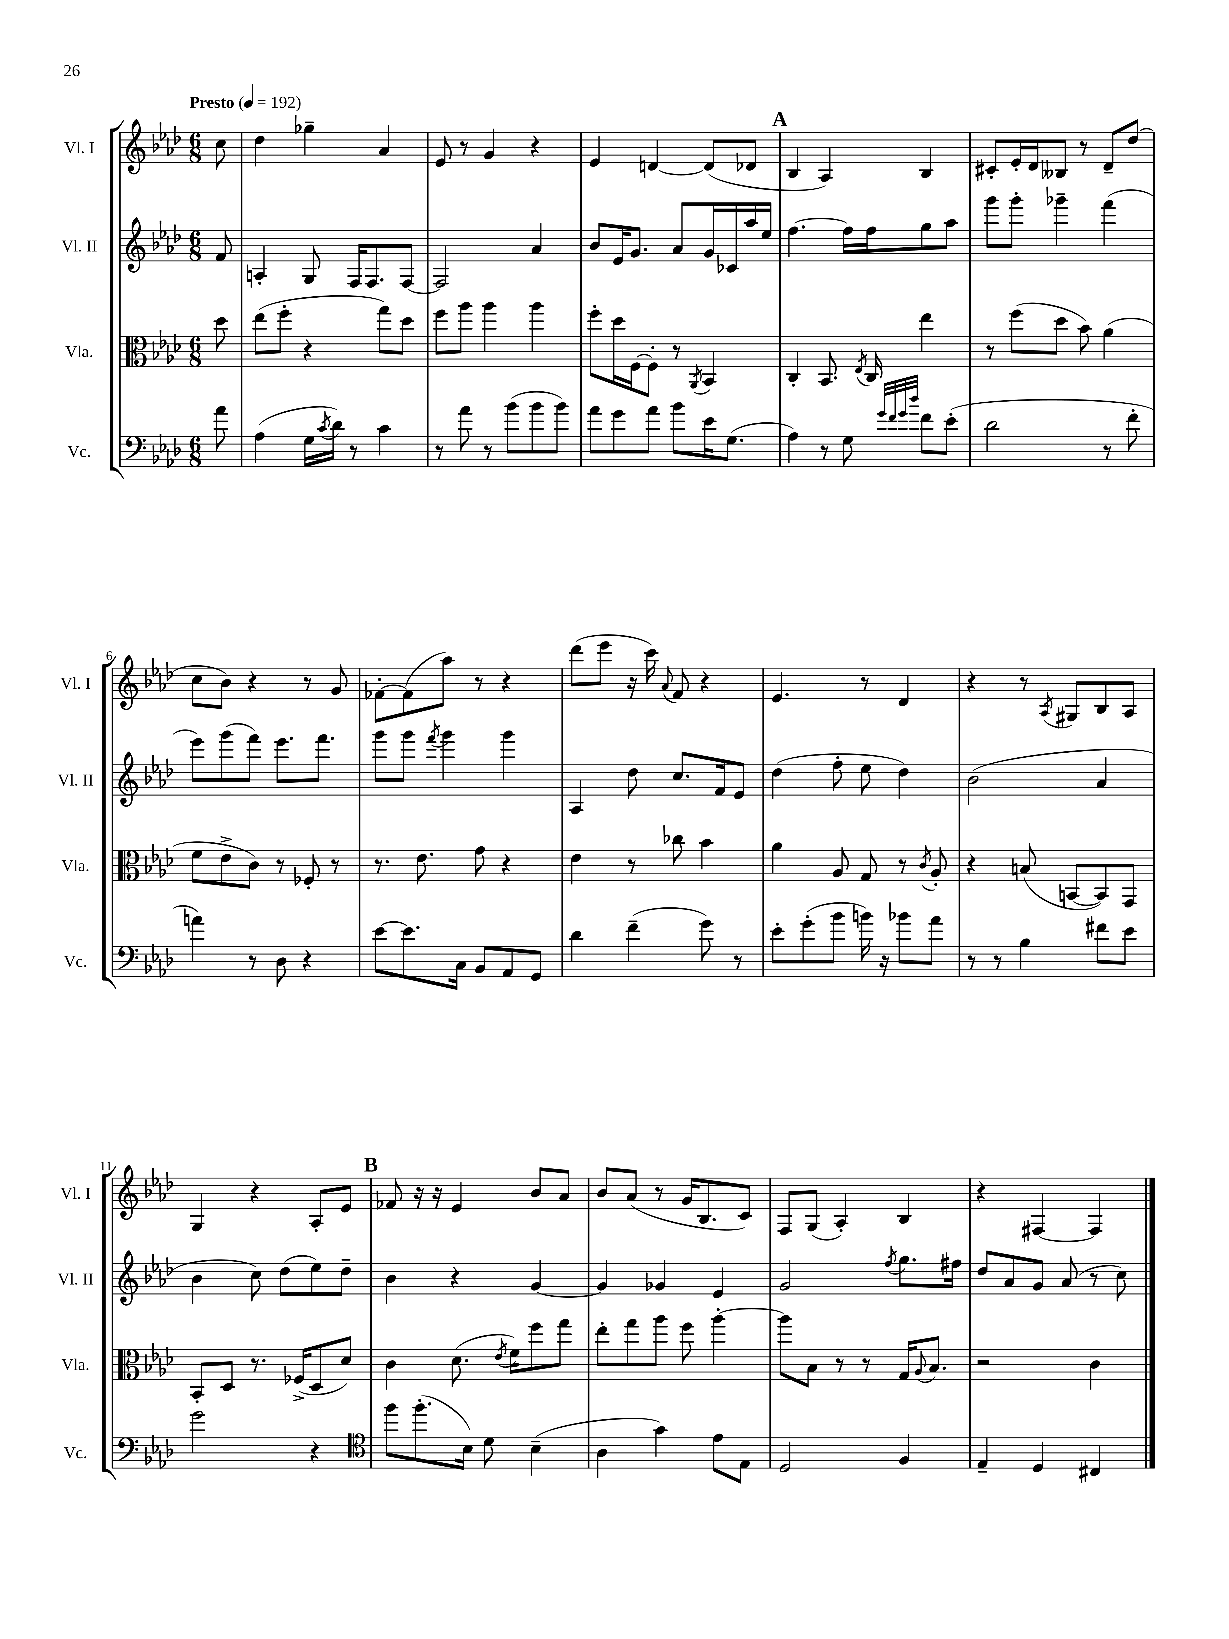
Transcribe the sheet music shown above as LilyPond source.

<<
\new StaffGroup <<
\new Staff = "s0" \with { instrumentName = "Vl. I" shortInstrumentName = "Vl. I" } {
    \clef treble \key aes \major \numericTimeSignature \time 6/8 \partial 8 \tempo "Presto" 4 = 192
    c''8 |
    des''4 ges''4-- aes'4 |
    ees'8 r8 g'4 r4 |
    ees'4 d'4~ d'8( des'8 |
    \mark \markup { \bold "A" } bes4 aes4) bes4 |
    cis'8-. ees'16-. des'16 beses8 r8 des'8-- des''8( |
    c''8 bes'8) r4 r8 g'8 |
    fes'8~-. fes'8( aes''8) r8 r4 |
    des'''8( ees'''8 r16 c'''16) \appoggiatura { aes'8 } f'8 r4 |
    ees'4. r8 des'4 |
    r4 r8 \acciaccatura { aes8 } gis8 bes8 aes8 |
    g4 r4 aes8-. ees'8 |
    \mark \markup { \bold "B" } fes'8 r16 r16 ees'4 bes'8 aes'8 |
    bes'8 aes'8( r8 g'16 bes8. c'8) |
    f8 g8( aes4-.) bes4 |
    r4 fis4~ fis4 \bar "|." |
}
\new Staff = "s1" \with { instrumentName = "Vl. II" shortInstrumentName = "Vl. II" } {
    \clef treble \key aes \major \numericTimeSignature \time 6/8 \partial 8
    f'8 |
    a4-. g8 f16 f8. f8~ |
    f2 aes'4 |
    bes'8 ees'16 g'8. aes'8 g'16 ces'16 aes''16 ees''16 |
    \mark \markup { \bold "A" } f''4.~ f''16 f''16 g''8 aes''8 |
    g'''8 g'''8-. ges'''4-- f'''4( |
    ees'''8) g'''8( f'''8) ees'''8. f'''8. |
    g'''8 g'''8 \acciaccatura { f'''8 } g'''4 g'''4 |
    aes4 des''8 c''8. f'16 ees'8 |
    des''4( f''8-. ees''8 des''4) |
    bes'2( aes'4 |
    bes'4 c''8) des''8( ees''8) des''8-- |
    \mark \markup { \bold "B" } bes'4 r4 g'4~ |
    g'4 ges'4 ees'4 |
    g'2 \acciaccatura { f''8 } g''8. fis''16 |
    des''8 aes'8 g'8 aes'8( r8 c''8) \bar "|." |
}
\new Staff = "s2" \with { instrumentName = "Vla." shortInstrumentName = "Vla." } {
    \clef alto \key aes \major \numericTimeSignature \time 6/8 \partial 8
    des''8 |
    ees''8( f''8-. r4 g''8) des''8 |
    f''8 aes''8 aes''4 aes''4 |
    f''8-. des''16 f16~ f8-. r8 \acciaccatura { aes,8 } bes,4 |
    \mark \markup { \bold "A" } c4-. bes,8. \acciaccatura { ees8 } c16 ees''4 |
    r8 f''8( des''8 bes'8) aes'4( |
    f'8 ees'8-> c'8) r8 fes8-. r8 |
    r8. ees'8. g'8 r4 |
    ees'4 r8 ces''8 bes'4 |
    aes'4 aes8 g8 r8 \acciaccatura { c'8 } aes8-. |
    r4 b8( b,8~ b,8) g,8 |
    bes,8-. des8 r8. fes16->( des8 des'8) |
    \mark \markup { \bold "B" } c'4 des'8.( \acciaccatura { ees'8 } f'16) f''8 g''8 |
    ees''8-. g''8 aes''8 f''8 aes''4~-. |
    aes''8 bes8 r8 r8 g16 \appoggiatura { aes8 } bes8. |
    r2 c'4 \bar "|." |
}
\new Staff = "s3" \with { instrumentName = "Vc." shortInstrumentName = "Vc." } {
    \clef bass \key aes \major \numericTimeSignature \time 6/8 \partial 8
    aes'8 |
    aes4( g16 \acciaccatura { c'8 } des'16) r8 c'4 |
    r8 aes'8 r8 bes'8( bes'8 bes'8) |
    aes'8 g'8 aes'8 bes'8 ees'16 g8.( |
    \mark \markup { \bold "A" } aes4) r8 g8 \grace { g'32 f'32 g'32 des''32 } f'8 ees'8-.( |
    des'2 r8 f'8-. |
    a'4) r8 des8 r4 |
    ees'8~ ees'8. c16 bes,8 aes,8 g,8 |
    des'4 f'4--( g'8) r8 |
    ees'8-. g'8-.( bes'8 b'16) r16 bes'8 aes'8 |
    r8 r8 bes4 fis'8 ees'8 |
    g'2 r4 |
    \mark \markup { \bold "B" } \clef tenor f''8 f''8.-.( bes16) des'8 bes4--( |
    aes4 g'4) ees'8 ees8 |
    des2 f4 |
    ees4-- des4 cis4 \bar "|." |
}
>>
>>
